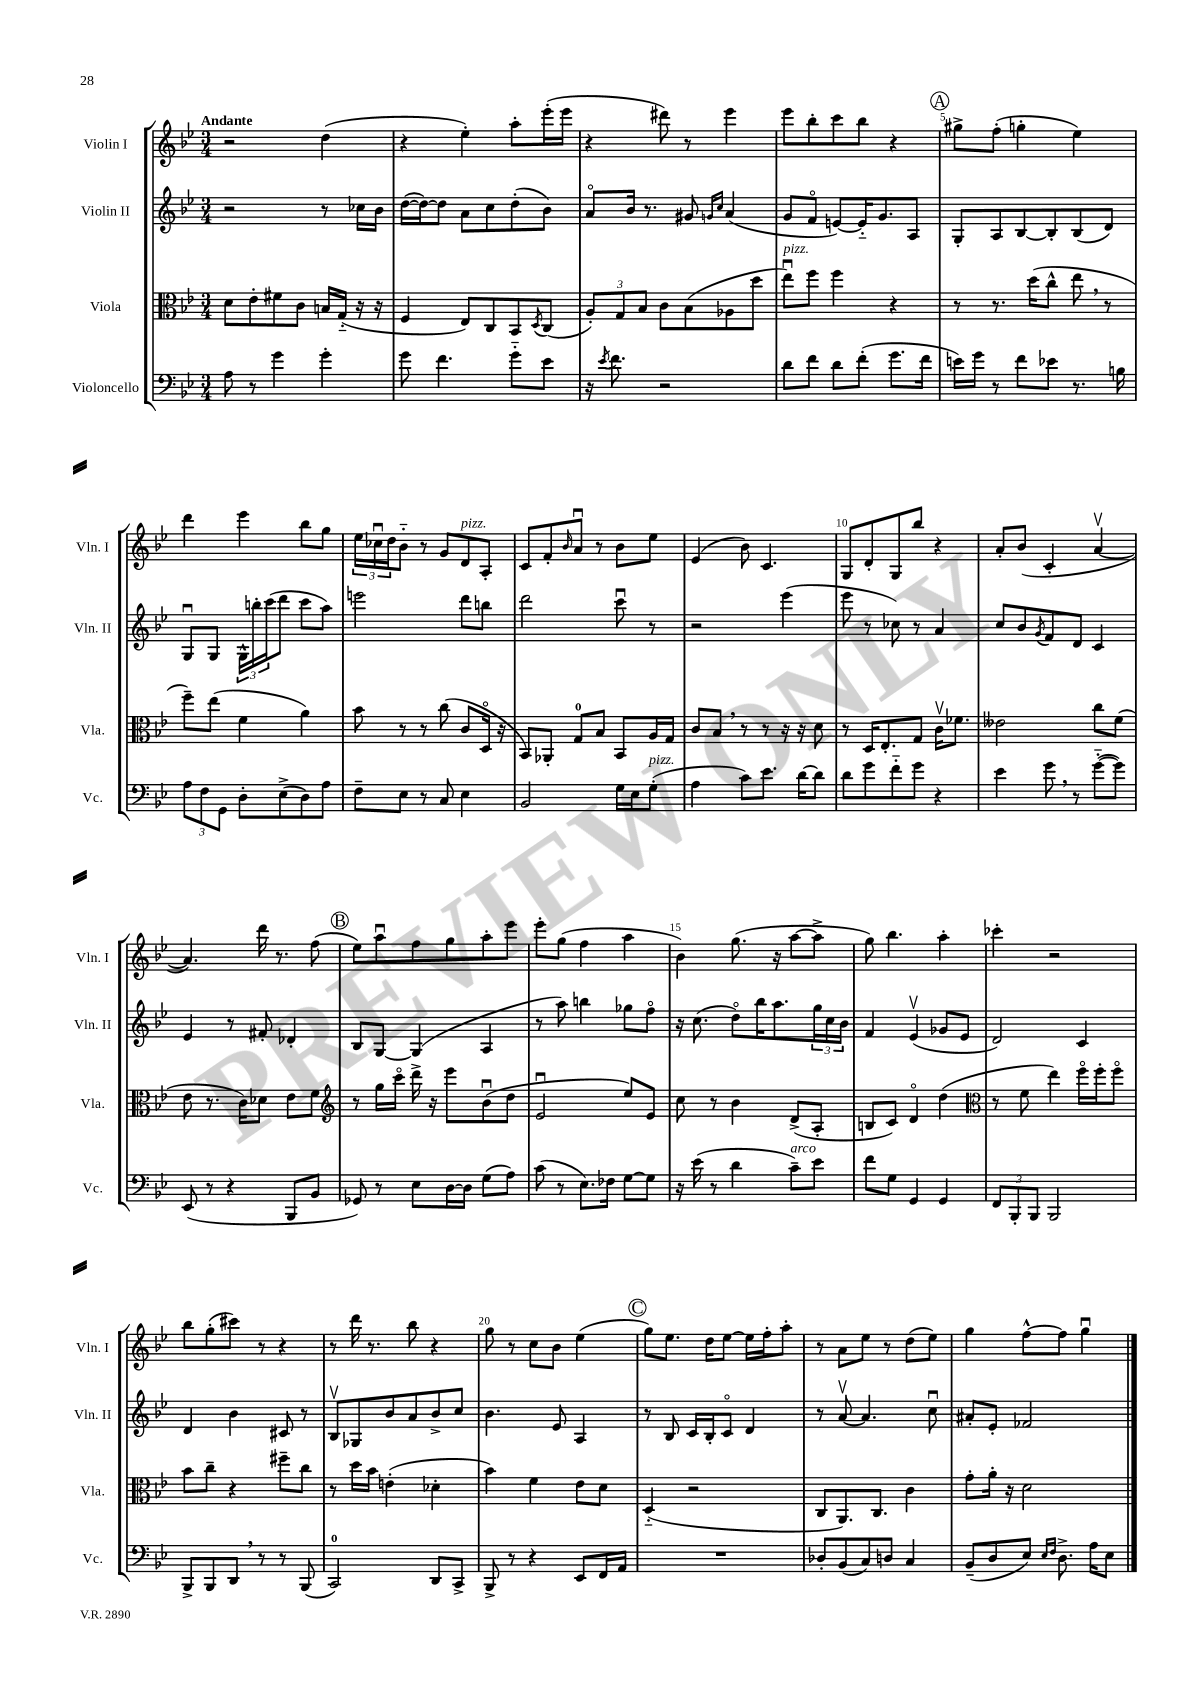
<<
\new StaffGroup <<
\new Staff = "s0" \with { instrumentName = "Violin I" shortInstrumentName = "Vln. I" } {
    \clef treble \key bes \major \numericTimeSignature \time 3/4 \tempo "Andante"
    r2 d''4( |
    r4 ees''4-.) a''8-. ees'''16-.( ees'''16 |
    r4 dis'''8) r8 ees'''4 |
    ees'''8 bes''8-. c'''8 bes''8 r4 |
    \mark \markup { \circle "A" } gis''8-> f''8-.( g''4-. ees''4) |
    d'''4 ees'''4 bes''8 g''8 |
    \tuplet 3/2 { ees''16 ces''16\downbow d''16 } bes'8-_ r8 g'8 d'8^\markup { \italic "pizz." } a8-. |
    c'8 f'8-. \grace { bes'16 } a'8\downbow r8 bes'8 ees''8 |
    ees'4( bes'8) c'4. |
    g8 d'8-. g8 bes''8 r4 |
    a'8-. bes'8( c'4-. a'4~\upbow |
    a'4.) d'''16 r8. f''8( |
    \mark \markup { \circle "B" } ees''8) a''8\downbow f''8 g''8 a''8-. ees'''8 |
    ees'''8-. g''8( f''4 a''4 |
    bes'4) g''8.( r16 a''8~ a''8-> |
    g''8) bes''4. a''4-. |
    ces'''4-. r2 |
    bes''8 g''8-.( cis'''8) r8 r4 |
    r8 d'''16 r8. bes''8 r4 |
    g''8 r8 c''8 bes'8 ees''4( |
    \mark \markup { \circle "C" } g''8) ees''8. d''16 ees''8~ ees''16 f''16-. a''8-. |
    r8 a'8 ees''8 r8 d''8( ees''8) |
    g''4 f''8~-^ f''8 g''4\downbow \bar "|." |
}
\new Staff = "s1" \with { instrumentName = "Violin II" shortInstrumentName = "Vln. II" } {
    \clef treble \key bes \major \numericTimeSignature \time 3/4
    r2 r8 ces''16 bes'16 |
    d''16~( d''16~) d''8 a'8 c''8 d''8-.( bes'8) |
    a'8\flageolet bes'16 r8. gis'8 \grace { g'16 c''16 } a'4( |
    g'8 f'8\flageolet e'8~) e'16-_ g'8. a8 |
    \mark \markup { \circle "A" } g8-. a8 bes8~ bes8-. bes8( d'8) |
    g8\downbow g8 \tuplet 3/2 { g16-^ b''16-. c'''16( } d'''8 c'''8 a''8) |
    e'''2 d'''8 b''8 |
    d'''2 c'''8\downbow r8 |
    r2 ees'''4( |
    ees'''8 r8 ces''8) r8 a'4 |
    c''8 bes'8 \acciaccatura { g'8 } f'8 d'8 c'4 |
    ees'4 r8 fis'8-. des'4-. |
    \mark \markup { \circle "B" } bes8 g8~ g4( a4 |
    r8 a''8) b''4 ges''8 f''8\flageolet |
    r16 c''8.( d''8\flageolet) bes''16 a''8. \tuplet 3/2 { g''16 c''16 bes'16 } |
    f'4 ees'4\upbow( ges'8 ees'8 |
    d'2) c'4 |
    d'4 bes'4 cis'8 r8 |
    bes8\upbow ges8 bes'8 a'8 bes'8-> c''8 |
    bes'4. ees'8 a4 |
    \mark \markup { \circle "C" } r8 bes8 c'16 bes16-. c'8\flageolet d'4 |
    r8 a'8~\upbow a'4. c''8\downbow |
    ais'8-. ees'8-. fes'2 \bar "|." |
}
\new Staff = "s2" \with { instrumentName = "Viola" shortInstrumentName = "Vla." } {
    \clef alto \key bes \major \numericTimeSignature \time 3/4
    d'8 ees'8-. fis'8 c'8 b16 g16-_( r16 r16 |
    f4 ees8) c8 bes,8 \acciaccatura { d8 } c8( |
    \tuplet 3/2 { a8-.) g8 bes8 } c'8 bes8( aes8 d''8 |
    ees''8\downbow^\markup { \italic "pizz." }) f''8 f''4 r4 |
    \mark \markup { \circle "A" } r8 r8. d''16( c''8-^ ees''8 \breathe r8 |
    f''8--) ees''8( f'4 a'4) |
    bes'8 r8 r8 c''8( c'8 d16\flageolet r16 |
    bes,8) aes,8-. g8-0 bes8 bes,8 a16 g16 |
    c'8 bes8 \breathe r8 r8 r16 r16 d'8 |
    r8 d16 ees8.-. g8 c'16\upbow fes'8. |
    eeses'2 c''8 f'8( |
    ees'8 r8. c'16) des'8 ees'8 f'8 |
    \mark \markup { \circle "B" } \clef treble r8 g''16 c'''16\flageolet d'''16-> r16 ees'''8 bes'8\downbow( d''8 |
    ees'2\downbow ees''8) ees'8 |
    c''8 r8 bes'4 d'8->( a8-. |
    b8 c'8) d'4\flageolet d''4( |
    \clef alto r8 f'8 ees''4) f''16\flageolet f''16-. f''8\flageolet |
    bes'8 c''8-- r4 fis''8-- c''8 |
    r8 d''16 bes'16 e'4-.( des'4-. |
    bes'4) f'4 ees'8 d'8 |
    \mark \markup { \circle "C" } d4-_( r2 |
    c8 a,8.) c8. c'4 |
    g'8-. a'16-. r16 d'2 \bar "|." |
}
\new Staff = "s3" \with { instrumentName = "Violoncello" shortInstrumentName = "Vc." } {
    \clef bass \key bes \major \numericTimeSignature \time 3/4
    a8 r8 g'4 g'4-. |
    g'8 f'4. g'8-_ ees'8 |
    r16 \acciaccatura { ees'8 } f'8. r2 |
    d'8 f'8 d'8 f'8-.( g'8. f'16 |
    \mark \markup { \circle "A" } e'16) g'16 r8 f'8 ees'8 r8. b16 |
    \tuplet 3/2 { a8 f8 g,8 } d8-. ees8->( d8) a8 |
    f8-- ees8 r8 c8 ees4 |
    bes,2 g16 ees16 g8-.^\markup { \italic "pizz." }( |
    a4 c'8) ees'8. d'16~ d'8 |
    d'8 g'8 f'8-_ g'8 r4 |
    ees'4 g'8 \breathe r8 g'8~-_( g'8) |
    ees,8( r8 r4 bes,,8 bes,8 |
    \mark \markup { \circle "B" } ges,8) r8 ees8 d16~ d16 g8( a8) |
    c'8( r8 ees8.) fes16 g8~ g8 |
    r16 ees'16( r8 d'4 c'8--^\markup { \italic "arco" }) ees'8 |
    f'8 g8 g,4 g,4 |
    \tuplet 3/2 { f,8 bes,,8-. bes,,8 } bes,,2 |
    bes,,8-> bes,,8 d,8 \breathe r8 r8 bes,,8( |
    c,2-0) d,8 c,8-> |
    bes,,8-> r8 r4 ees,8 f,16 a,16 |
    \mark \markup { \circle "C" } R2. |
    des8-. bes,8( c8) d8 c4 |
    bes,8--( d8 ees8) \grace { ees16 f16 } d8.-> a16 ees8 \bar "|." |
}
>>
>>
\layout { \context { \Score \override BarNumber.break-visibility = ##(#f #t #t) barNumberVisibility = #(every-nth-bar-number-visible 5) } }
